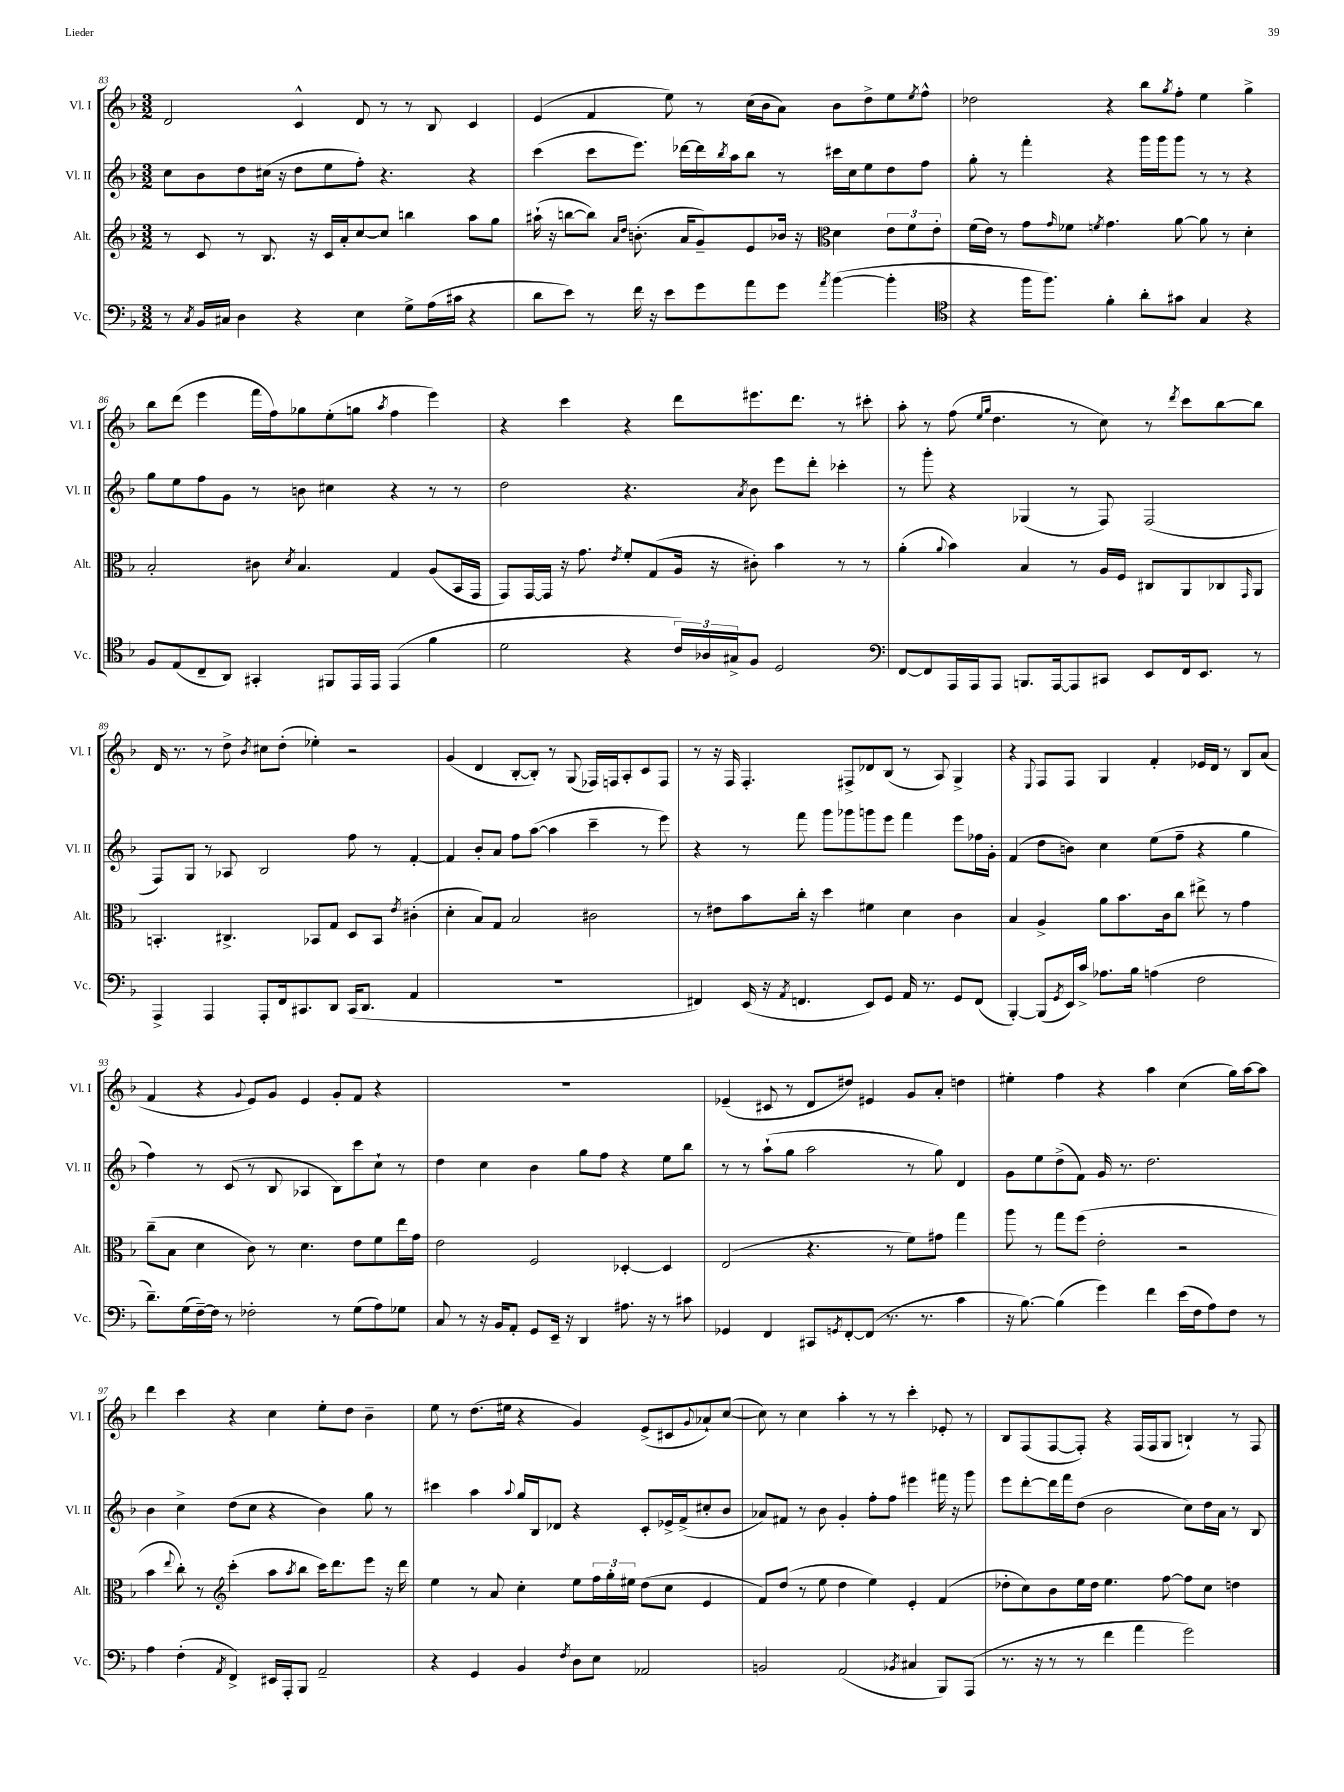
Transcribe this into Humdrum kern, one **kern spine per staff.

**kern	**kern	**kern	**kern
*staff4	*staff3	*staff2	*staff1
*clefF4	*clefG2	*clefG2	*clefG2
*k[b-]	*k[b-]	*k[b-]	*k[b-]
*M3/2	*M3/2	*M3/2	*M3/2
8r	8r	8cc\L	2d/
8qC/	.	.	.
16BB-/LL	8c/	8b-\	.
16C#/JJ	.	.	.
4D\	8r	8dd\	.
.	8.B-/	(16cc#\Jk	.
.	.	16r	.
4r	.	8dd\L	4c^^/
.	16r	.	.
.	16c/LL	8ee\	.
.	16a'/J	.	.
4E\	[8cc/	8ff'\J)	8d/
.	8cc/]J	4.r	8r
8G^\L	4bb\	.	8r
(16A\L	.	.	8B-/
16c#\JJ	.	.	.
4r	8aa\L	4r	4c/
.	8gg\J	.	.
=	=	=	=
8d\L	(16aa#`\	(4ccc\	(4e/
.	16r	.	.
8e\J)	[8bb\L	.	.
8r	8bb\]J)	8ccc\L	4f/
.	16qqa/LL	.	.
.	16qqdd/JJ	.	.
16f\	(8.b'\	8.eee\J)	.
16r	.	.	.
8e\L	.	.	8ee\)
.	16a/LK	[16ddd-\LL	.
8g\	8g~/)	16ddd-\]	8r
.	.	8qbb-/	.
.	.	16aa\J	.
8a\	8e/	8bb-\J	(16cc\LL
.	.	.	16b-\J
8g\J	16b-/Jk	8r	8a\J)
.	16r	.	.
*	*clefC3	*	*
8qa/	.	.	.
([4b-\	4d\	16ccc#\LL	8b-\L
.	.	16cc\J	.
.	.	8ee\	8dd^\
4b-'\]	12e\L	8dd\	8ee\
.	12f\	.	.
.	.	.	8qee/
.	.	8ff\J	8ff^^\J
.	12e'\J	.	.
=	=	=	=
*clefC4	*	*	*
4r	(16f\LL	8gg'\	2dd-\
.	16e\JJ)	.	.
.	8r	8r	.
16ff\LK	8g\L	4fff'\	.
8.ff\J)	.	.	.
.	16qqg/	.	.
.	8f-\J	.	.
.	8qf/	.	.
4f'\	4.g\	4r	4r
8a'\L	.	16ggg\LL	8bb-\L
.	.	16ggg\J	.
.	.	.	8qgg/
8g#\J	[8a\	8ggg\J	8ff'\J
4G/	8a\]	8r	4ee\
.	8r	8r	.
4r	4d'\	4r	4gg^\
=	=	=	=
8F/L	2B-'/	8gg\L	8bb-\L
(8E/	.	8ee\	(8ddd\J
8C~/	.	8ff\	4eee\
8AA/J)	.	8g\J	.
4GG#'/	8c#\	8r	16fff\LL
.	.	.	16ff\J)
.	8qd/	.	.
.	4.B-/	8b\	8gg-\
8FF#/L	.	4cc#\	(8ee'\
16EE/L	.	.	8gg\J
16EE/JJ	.	.	.
.	.	.	8qaa/
(4EE/	4G/	4r	4ff\
4f\	(8A/L	8r	4eee\)
.	16BB-/L	8r	.
.	16GG/JJ	.	.
=	=	=	=
2d\	8GG/L)	2dd\	4r
.	[16GG/L	.	.
.	16GG/]JJ	.	.
.	16r	.	4ccc\
.	8.g\	.	.
.	8qe/	.	.
4r	8f'/L	4.r	4r
.	(8G/	.	.
24c/LL)	16A/Jk	.	8ddd\L
24A-/	.	.	.
.	16r	.	.
24G#^/J	.	.	.
.	.	8qa/	.
8F/J	8c#'\)	8b-\	8.eee#\
2D/	4b-\	8eee\L	.
.	.	.	8.ddd\J
.	.	8ddd'\J	.
.	8r	4ccc-'\	8r
.	8r	.	8ccc#'\
=	=	=	=
*clefF4	*	*	*
[8FF/L	(4a'\	8r	8aa'\
8FF/]	.	8ggg'\	8r
.	8qqa/	.	.
16AAA/L	4b-\)	4r	(8ff\
16AAA/J	.	.	.
.	.	.	16qqee/LL
.	.	.	16qqgg/JJ
8AAA/J	.	.	4.dd\
8.BBB/L	4B-/	(4G-/	.
[16AAA/k	.	.	.
8AAA/]	8r	8r	8r
8CC#/J	16A/LL	8F/)	8cc\)
.	16F/JJ	.	.
8EE/L	8C#/L	(2F/	8r
.	.	.	8qddd/
16FF/k	8AA/	.	8ccc\L
8.EE/J	.	.	.
.	8C-/	.	[8bb-\
.	16qqGG/	.	.
8r	8AA/J	.	8bb-\]J
=	=	=	=
4AAA^/	4.BB'/	8F/L)	16d/
.	.	.	8.r
.	.	8G/J	.
4AAA/	.	8r	8r
.	4.C#^/	8A-/	8dd^\
.	.	.	8qb-/
8AAA'/L	.	2B-/	8cc#\L
16FF/k	.	.	(8dd'\J
8.CC#/	.	.	.
.	8BB-/L	.	4ee-'\)
8DD/J	8G/J	.	.
(16CC#/LK	8D/L	8ff\	2r
8.DD/J	.	.	.
.	8BB-/J	8r	.
.	8qe/	.	.
4AA/	(4c#'\	[4f'/	.
=	=	=	=
1.r	4d'\	4f/]	(4g/
.	8B-/L)	8b-'/L	4d/
.	8G/J	8a/J	.
.	2B-/	8ff\L	[8B-'/L
.	.	([8aa\J	8B-'/]J)
.	.	4aa\]	8r
.	.	.	(8G/
.	2c#\	4ccc~\	16F-/LL)
.	.	.	16F/J
.	.	.	8A'/
.	.	8r	8c/
.	.	8eee\)	8F/J
=	=	=	=
4FF#/)	8r	4r	8r
.	8e#\L	.	16r
.	.	.	16F/
(16EE/	8b-\	8r	4.F'/
16r	.	.	.
8qAA/	.	.	.
4.FF/	16cc'\Jk	8fff\	.
.	16r	.	.
.	4dd\	8ggg\L	.
.	.	8ggg-\	8F#^/L
8EE/L)	4f#\	8ggg\	8d-/
8GG/J	.	8eee\J	(8B-/J
16AA/	4d\	4fff\	8r
8.r	.	.	.
.	.	.	8A/)
8GG/L	4c\	8eee\L	4G^/
(8FF/J	.	16ff-\L	.
.	.	16g'\JJ	.
=	=	=	=
[4BBB-'/)	4B-/	(4f/	4r
.	.	.	8qqE/
(8BBB-/]L	4A^/	8dd\L	8F/L
8qGG/	.	.	.
16EE/L)	.	8b\J)	8F/J
16c^/JJ	.	.	.
8.A-\L	8a\L	4cc\	4G/
.	8.b-\	.	.
16B-\Jk	.	.	.
(4A\	.	(8ee\L	4f'/
.	16c\k	.	.
.	8cc\J	8ff~\J	.
2F\	8ee#^\	4r	16e-/LL
.	.	.	16d/JJ
.	8r	.	8r
.	4g\	4gg\	8B-/L
.	.	.	(8a/J
=	=	=	=
8.d~\L)	(8cc~\L	4ff\)	4f/
.	8B-\J	.	.
(16G\L	.	.	.
[16F~\)	4d\	8r	4r
16F\]JJ	.	.	.
8r	.	(8c/	.
.	.	.	8qqg/
2F-'\	8c\)	8r	8e/L)
.	8r	8B-/	8g/J
.	4.d\	4A-/	4e/
8r	.	8B-\L)	8g'/L
(8G\L	8e\L	8ccc\	8f/J
8A\)	8f\	8cc`\J	4r
8G-\J	16ee\L	8r	.
.	16g\JJ	.	.
=	=	=	=
8C/	2e\	4dd\	1.r
8r	.	.	.
16r	.	4cc\	.
16BB-/LK	.	.	.
8AA'/J	.	.	.
8GG/L	2F/	4b-\	.
16EE~/Jk	.	.	.
16r	.	.	.
4DD/	.	8gg\L	.
.	.	8ff\J	.
8.A#\	[4D-'/	4r	.
16r	.	.	.
8r	4D-/]	8ee\L	.
8c#\	.	8bb-\J	.
=	=	=	=
4GG-/	(2E/	8r	(4e-~/
.	.	8r	.
4FF/	.	(8aa`\L	8c#/
.	.	8gg\J	8r
8CC#/L	4.r	2aa\	8d/L
8qGG/	.	.	.
[8FF'/	.	.	8dd#/J)
(8FF/]J	.	.	4e#/
8.r	8r	.	.
.	8f\L)	8r	8g/L
8.r	.	.	.
.	8g#\J	8gg\)	8a'/J
4c\	4gg\	4d/	4dd\
=	=	=	=
16r	8aa\	8g\L	4ee#'\
[8.B-\)	.	.	.
.	8r	8ee\	.
(4B-\]	8gg\L	(8dd^\	4ff\
.	(8ff\J	8f\J)	.
4g\)	2e'\	16g/	4r
.	.	8.r	.
4f\	.	2.dd\	4aa\
(16e\LL	2r	.	(4cc\
16F\J	.	.	.
8A\)	.	.	.
8F\J	.	.	16gg\LL)
.	.	.	[16aa\J
8r	.	.	8aa\]J
=	=	=	=
4A\	4b-\	4b-\	4ddd\
.	8qqee/	.	.
(4F'\	8cc'\)	4cc^\	4ccc\
.	8r	.	.
*	*clefG2	*	*
8qAA/	.	.	.
4FF^/)	(4ccc'\	(8dd\L	4r
.	.	8cc\J	.
16EE#/LL	8aa\L	4r	4cc\
16AAA'/J	.	.	.
.	8qaa/	.	.
8BBB-/J	8bb-\J	.	.
2AA~/	16ccc\LK)	4b-\)	8ee'\L
.	8.ddd\	.	.
.	.	.	8dd\J
.	8eee\J	8gg\	4b-~\
.	16r	8r	.
.	16ddd\	.	.
=	=	=	=
4r	4ee\	4ccc#\	8ee\
.	.	.	8r
4GG/	8r	4aa\	(8.dd\L
.	8a/	.	.
.	.	.	16ee#\Jk
.	.	8qqaa/	.
4BB-/	4cc'\	16gg/LL	4r
.	.	16B-/J	.
.	.	8d-/J	.
8qF/	.	.	.
8D\L	8ee\L	4r	4g/)
8E\J	24ff\L	.	.
.	24gg'\	.	.
.	24ee#\JJ	.	.
2AA-/	(8dd\L	8c'/L	(8e^/L
.	8cc\J	16e-^/L	8c#/
.	.	(16f^/J	.
.	.	.	8qqg/
.	4e/	8cc#'/	8a-`/)
.	.	8b-/J	([8cc/J
=	=	=	=
2BB/	8f/L)	8a-/L)	8cc\])
.	(8dd/J	8f#/J	8r
.	8r	8r	4cc\
.	8ee\	8b-\	.
(2AA/	4dd\	4g'/	4aa'\
.	4ee\)	8ff'\L	8r
.	.	8ff\J	8r
8qBB-/	.	.	.
4C#/	4e'/	4eee#\	4ccc'\
8BBB-/L)	(4f/	16fff#\	8e-'/
.	.	16r	.
(8AAA/J	.	8ggg\	8r
=	=	=	=
8.r	8dd-'\L	8eee\L	8B-/L
.	8cc\)	[8ddd'\	(8F/
16r	.	.	.
8r	8b-\	16ddd\]L	[8F/
.	.	16fff\J	.
8r	16ee\L	(8dd\J	8F'/]J)
.	16dd-\JJ	.	.
4f\	4.ee\	2b-\	4r
4a\	.	.	(16F/LL
.	.	.	16F/J
.	[8ff\	.	8G/J
2g\)	8ff\]L	8cc\L)	4B`/)
.	8cc\J	16dd\L	.
.	.	16a\JJ	.
.	4dd\	8r	8r
.	.	8B-/	8F/
==	==	==	==
*-	*-	*-	*-
